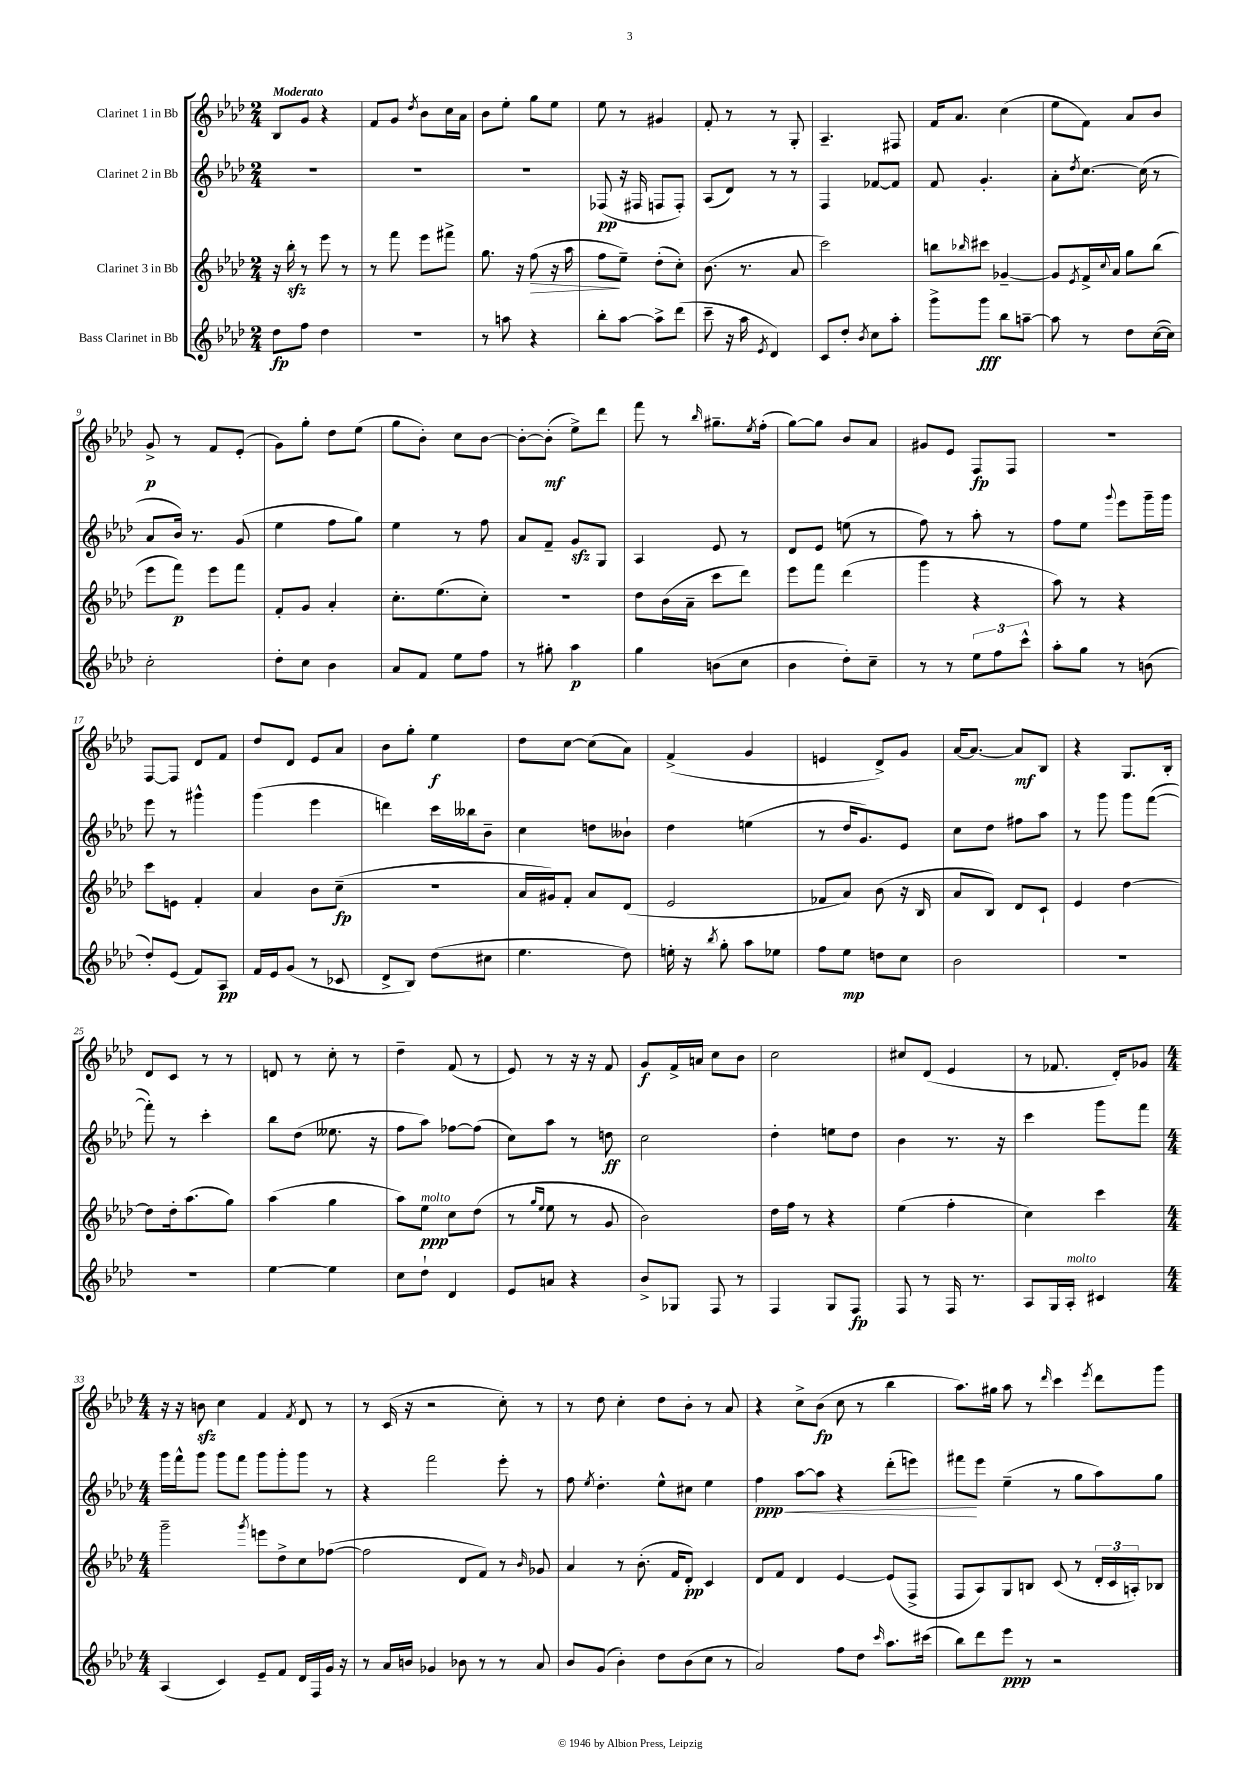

**kern	**kern	**kern	**kern
*staff4	*staff3	*staff2	*staff1
*clefG2	*clefG2	*clefG2	*clefG2
*k[b-e-a-d-]	*k[b-e-a-d-]	*k[b-e-a-d-]	*k[b-e-a-d-]
*M2/4	*M2/4	*M2/4	*M2/4
8dd-	16r	2r	8B-
.	16bb-'	.	.
8ff	8r	.	8g
4dd-	8eee-	.	4r
.	8r	.	.
=	=	=	=
2r	8r	2r	8f
.	8fff	.	8g
.	.	.	8qdd-
.	8eee-	.	8b-
.	8fff#^	.	16cc
.	.	.	16a-
=	=	=	=
8r	8.gg	2r	8b-
8aa	.	.	8ee-'
.	16r	.	.
4r	(8ff	.	8gg
.	16r	.	8ee-
.	16aa-	.	.
=	=	=	=
8bb-'	8ff	(8F-	8ee-
[8aa-	8ee-~)	16r	8r
.	.	16F#	.
8aa-^]	(8dd-'	8F	4g#
(8ddd-	8cc')	8F')	.
=	=	=	=
8ccc~	(8.b-	(8A-	8f'
16r	.	8d-)	8r
16aa-	8.r	.	.
8qe-	.	.	.
4d-)	.	8r	8r
.	8a-	8r	8G'
=	=	=	=
8c	2ccc)	4F	4.A-~
8dd-'	.	.	.
8qb-	.	.	.
8cc	.	[8f-	.
8aa-'	.	8f-]	8F#
=	=	=	=
8ggg^	8bb	8f	16f
.	.	.	8.a-
.	16qqbb-	.	.
8ggg	8ccc#	4.g'	.
8bb-	[4g-~	.	(4cc
[8aa~	.	.	.
=	=	=	=
8aa]	8g-]	8a-'	8ee-
.	8qe-	8qdd-	.
8r	16f^	[8.cc	8f)
.	8qqcc	.	.
.	16a-	.	.
8dd-	8gg	.	8a-
.	.	(16cc]	.
([16cc	(8bb-	8r	8b-
16cc])	.	.	.
=	=	=	=
2cc'	8eee-	8a-	8g^
.	8fff)	16b-)	8r
.	.	8.r	.
.	8eee-	.	8f
.	8fff	(8g	(8e-'
=	=	=	=
8dd-'	8f'	4ee-	8g)
8cc	8g	.	8gg'
4b-	4a-'	8ff	8dd-
.	.	8gg)	(8ee-
=	=	=	=
8a-	8.cc'	4ee-	8gg
8f	.	.	8b-')
.	(8.ee-	.	.
8ee-	.	8r	8cc
8ff	8cc')	8ff	[8b-
=	=	=	=
8r	2r	8a-	8b-'_
8gg#'	.	8f~	(8b-']
4aa-	.	8g	8ee-^)
.	.	8G	8ddd-
=	=	=	=
4gg	8dd-	4A-	8fff
.	(16b-	.	8r
.	16a-~	.	.
.	.	.	16qqbb-
(8b	8ccc	8e-	8.gg#~
8cc	8ddd-)	8r	.
.	.	.	8qee-
.	.	.	(16ff'
=	=	=	=
4b-	8eee-	8d-	[8gg)
.	8fff	8e-	8gg]
8dd-')	(4ddd-	(8ee	8b-
8cc~	.	8r	8a-
=	=	=	=
8r	4ggg	8ff)	8g#
8r	.	8r	8e-
12ee-	4r	8aa-'	8F
12ff	.	.	.
.	.	8r	8F
12ccc^^	.	.	.
=	=	=	=
8aa-'	8aa-)	8ff	2r
8gg	8r	8ee-	.
.	.	8qqggg	.
8r	4r	8eee-	.
(8b	.	16ggg~	.
.	.	16ggg	.
=	=	=	=
8dd-')	8ccc	8eee-	[8F
(8e-	8e	8r	8F]
8f)	4f'	4ggg#^^	8d-
8A-	.	.	8f
=	=	=	=
16f	4a-	(4ggg	8dd-
16e-	.	.	.
(8g	.	.	8d-
8r	8b-	4eee-	8e-
8c-	(8cc~	.	8a-
=	=	=	=
8d-^	2r	4ddd)	8b-
8B-)	.	.	8gg'
(8dd-	.	16ccc	4ee-
.	.	16bb--	.
8cc#	.	8b-~	.
=	=	=	=
4.ee-	16a-	4cc	8dd-
.	16g#)	.	.
.	8f'	.	[8cc
.	8a-	8dd	(8cc]
8dd-)	(8d-	8b--`	8a-)
=	=	=	=
16ee'	2e-	4dd-	(4f^
16r	.	.	.
8qbb-	.	.	.
8gg'	.	.	.
8aa-	.	(4ee	4g
8ee-	.	.	.
=	=	=	=
8ff	8f-	8r	4e
8ee-	8a-)	16dd-	.
.	.	8.g)	.
8dd	(8b-	.	8d-^)
8cc	16r	8e-	8g
.	16B-	.	.
=	=	=	=
2b-	8a-	8cc	[16a-
.	.	.	8.a-_
.	8B-)	8dd-	.
.	8d-	8ff#	8a-]
.	8c`	8aa-	8B-
=	=	=	=
2r	4e-	8r	4r
.	.	8ggg	.
.	[4dd-	8ggg	8.G
.	.	([8fff	.
.	.	.	16B-'
=	=	=	=
2r	8dd-]	8fff'])	8d-
.	16dd-'	8r	8c
.	(8.aa-	.	.
.	.	4ccc'	8r
.	8gg)	.	8r
=	=	=	=
[4ee-	(4aa-	8bb-	8d
.	.	(8dd-	8r
4ee-]	4gg	8.ee--	8cc'
.	.	.	8r
.	.	16r	.
=	=	=	=
8cc	8aa-)	8ff	4dd-~
8dd-`	8ee-	8aa-)	.
4d-	8cc	[8ff-	(8f
.	(8dd-	(8ff-]	8r
=	=	=	=
8e-	8r	8cc)	8e-)
.	16qqgg	.	.
.	16qqee-	.	.
8a	8ee-	8aa-	8r
4r	8r	8r	16r
.	.	.	16r
.	8g	8dd	8f
=	=	=	=
8b-^	2b-)	2cc	8g
8G-	.	.	16f^
.	.	.	16a
8F	.	.	8cc
8r	.	.	8b-
=	=	=	=
4F	16dd-	4dd-'	2cc
.	16ff	.	.
.	8r	.	.
8G	4r	8ee	.
8F	.	8dd-	.
=	=	=	=
8F	(4ee-	4b-	8cc#
8r	.	.	(8d-
16F	4ff'	8.r	4e-
8.r	.	.	.
.	.	16r	.
=	=	=	=
8A-	4cc)	4ccc	8r
16G	.	.	8.f-
16A-'	.	.	.
4c#	4ccc	8ggg	.
.	.	.	16d-')
.	.	8fff	8g-
=	=	=	=
*M4/4	*M4/4	*M4/4	*M4/4
(4A-	2ggg~	16ggg	16r
.	.	16fff^^	16r
.	.	8ggg	8b
4c)	.	8ggg	4cc
.	.	8fff	.
.	8qggg	.	.
8e-~	8eee	8ggg	4f
8f	8dd-^	8ggg'	.
.	.	.	8qf
16d-	8cc	8ggg	8d-
16F	.	.	.
16g	([8ff-	8r	8r
16r	.	.	.
=	=	=	=
8r	2ff-]	4r	8r
16a-	.	.	(16c
16b	.	.	16r
4g-	.	2fff	2r
8b-	8d-	.	.
8r	8f)	.	.
8r	8r	8eee-'	8cc')
.	16qqb-	.	.
8a-	8g-	8r	8r
=	=	=	=
8b-	4a-	8ff	8r
.	.	8qee-	.
(8g	.	4.dd-'	8dd-
4b-')	8r	.	4cc'
.	(8.b-'	.	.
8dd-	.	8ee-^^	8dd-
.	16f	.	.
(8b-	8d-')	8cc#	8b-'
8cc	4c	4ee-	8r
8r	.	.	8a-
=	=	=	=
2a-)	8d-	4ff	4r
.	8f	.	.
.	4d-	[8aa-	8cc^
.	.	8aa-]	(8b-
8ff	[4e-	4r	8cc
8dd-	.	.	8r
16qqccc	.	.	.
8.aa-	(8e-]	(8ddd-'	4bb-
.	8F^	8eee)	.
(16ccc#	.	.	.
=	=	=	=
8bb-)	8F	8fff#	8.aa-)
8ddd-	8A-)	8eee-	.
.	.	.	16gg#
8eee-	8G	(4ee-~	8aa-
8r	8B	.	8r
.	.	.	16qqddd-
2r	(8c	8r	4ccc
.	8r	8gg	.
.	.	.	8qeee-
.	24d-'	8aa-)	8ddd-
.	24c	.	.
.	24A')	.	.
.	8B-	8gg	8ggg
==	==	==	==
*-	*-	*-	*-
